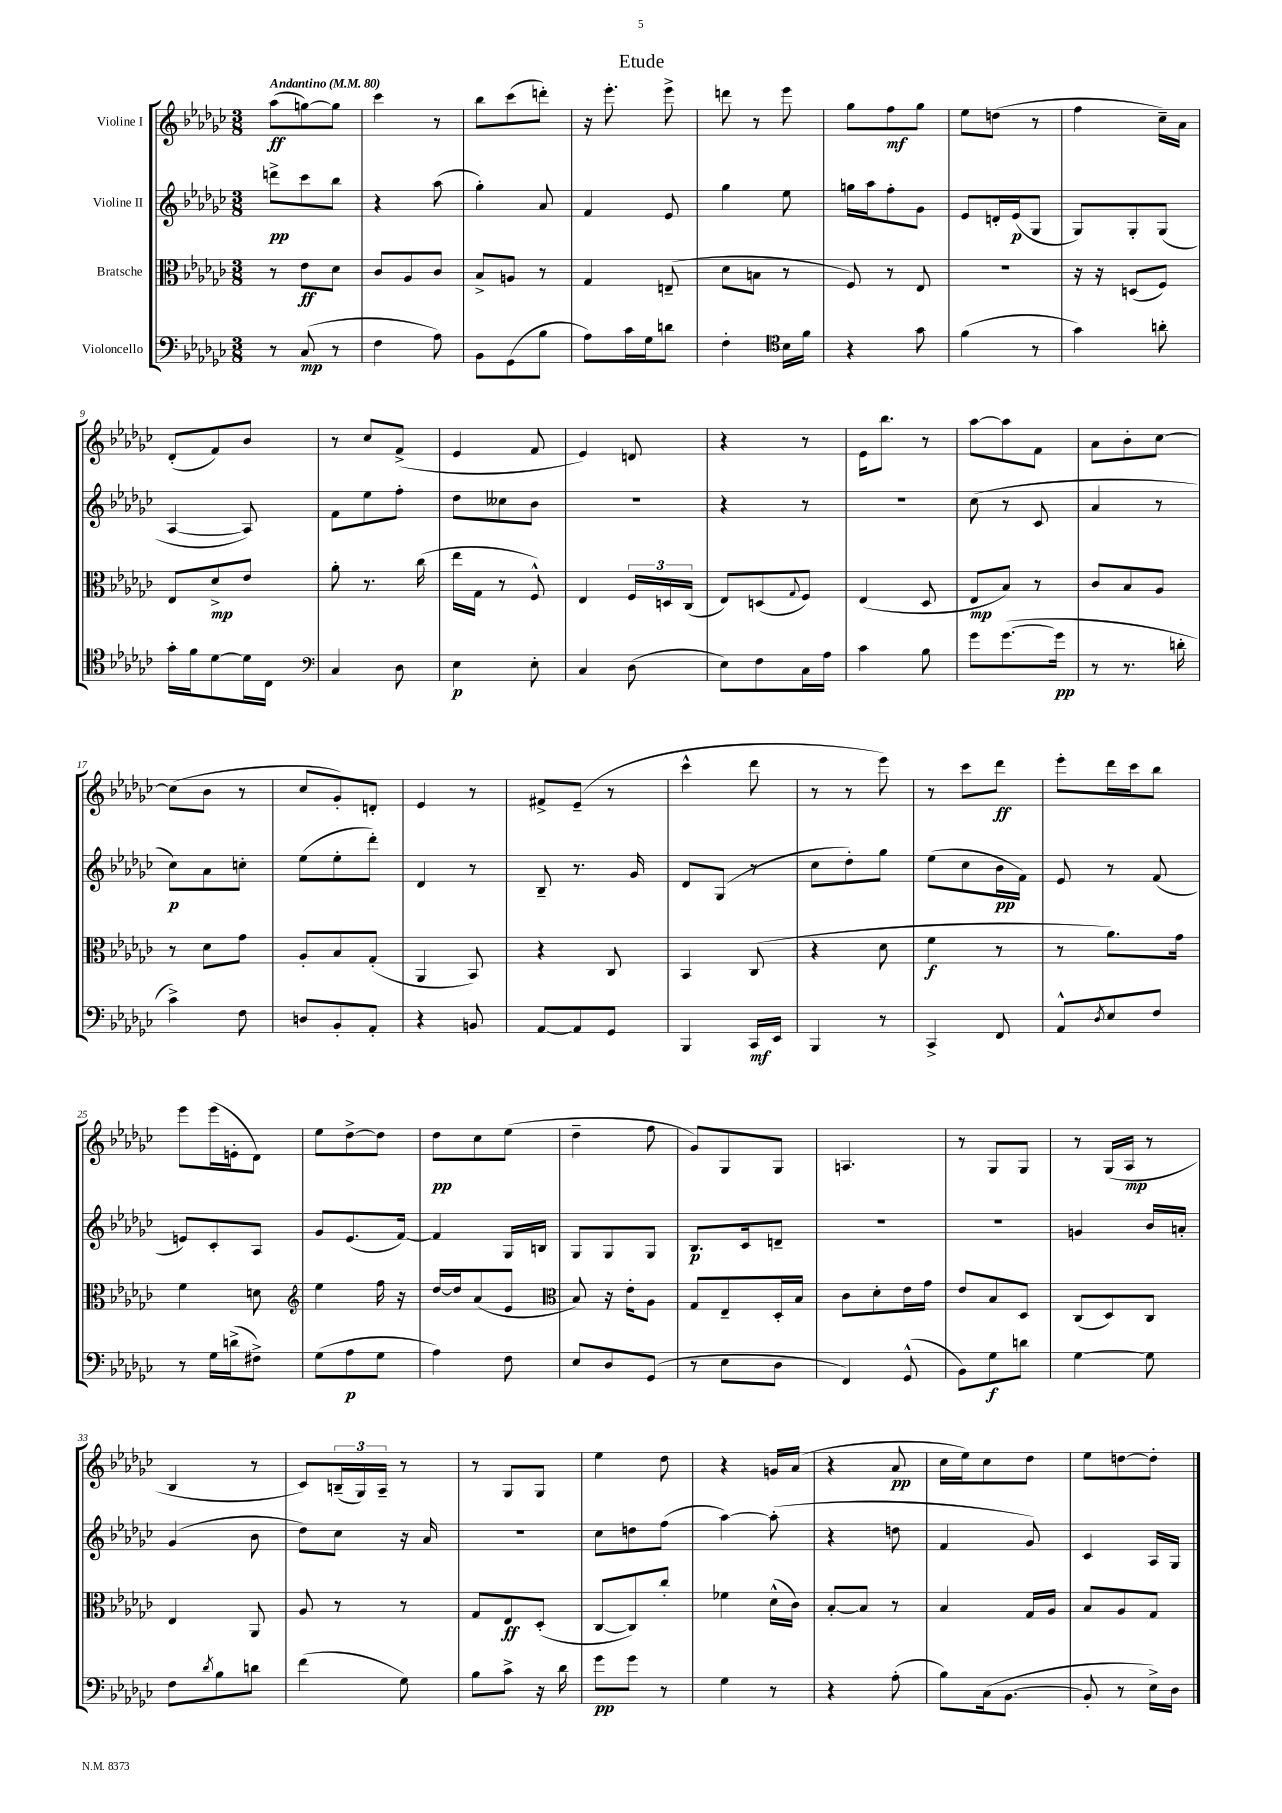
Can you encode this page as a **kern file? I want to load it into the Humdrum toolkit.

**kern	**kern	**kern	**kern
*staff4	*staff3	*staff2	*staff1
*clefF4	*clefC3	*clefG2	*clefG2
*k[b-e-a-d-g-c-]	*k[b-e-a-d-g-c-]	*k[b-e-a-d-g-c-]	*k[b-e-a-d-g-c-]
*M3/8	*M3/8	*M3/8	*M3/8
*MM80	*MM80	*MM80	*MM80
8r	8r	8ddd^	(8aa-
(8C-	8e-	8ccc-	[8gg)
8r	8d-	8bb-	8gg]
=	=	=	=
4F	8c-	4r	4ccc-
.	8A-	.	.
8A-)	8c-	(8aa-	8r
=	=	=	=
8BB-	8B-^	4gg-')	8bb-
(8GG-	8A	.	(8ccc-
8B-	8r	8a-	8ddd')
=	=	=	=
8A-)	4G-	4f	16r
.	.	.	8.eee-'
16c-	.	.	.
16G-	.	.	.
8d	(8E~	8e-	8eee-^
=	=	=	=
4F'	8d-	4gg-	8ddd
.	8B	.	8r
*clefC4	*	*	*
16B-	8r	8ee-	8eee-
16f	.	.	.
=	=	=	=
4r	8F)	16gg	8gg-
.	.	16aa-	.
.	8r	8ff'	8ff
8g-	8E-	8g-	8gg-
=	=	=	=
(4f	4.r	8e-	8ee-
.	.	16d'	(8dd
.	.	(16e-	.
8r	.	8G-	8r
=	=	=	=
4g-)	16r	8G-)	4ff
.	16r	.	.
.	(8D	8G-'	.
8a'	8F)	(8G-	16cc-~)
.	.	.	16a-
=	=	=	=
16g-'	8E-	[4A-	(8d-'
16f	.	.	.
[8d-	8d-^	.	8f)
16d-]	8e-	8A-])	8b-
16C-	.	.	.
=	=	=	=
*clefF4	*	*	*
4C-	8a-'	8f	8r
.	8.r	8ee-	8cc-
8D-	.	8ff'	(8f^
.	(16cc-	.	.
=	=	=	=
4E-	16ee-	8dd-	4e-
.	16G-	.	.
.	8r	8cc--	.
8E-'	8F^^)	8b-	8f
=	=	=	=
4C-	4E-	4.r	4e-)
(8D-	24F	.	8d
.	24D	.	.
.	(24C-	.	.
=	=	=	=
8E-)	8E-)	4r	4r
8F	(8D	.	.
.	8qqG-	.	.
16C-	8F)	8r	8r
16A-	.	.	.
=	=	=	=
4c-	(4E-	4.r	16e-
.	.	.	8.bb-
8B-	8D-	.	8r
=	=	=	=
8g-	8E-	(8cc-	[8aa-
([8.g-	8B-)	8r	8aa-]
.	8r	8c-	8f
16g-]	.	.	.
=	=	=	=
8r	8c-	4a-	8a-
8.r	8B-	.	8b-'
.	8A-	8r	[8cc-
16d'	.	.	.
=	=	=	=
4c-^)	8r	8cc-)	(8cc-]
.	8d-	8a-	8b-
8F	8g-	8cc'	8r
=	=	=	=
8D	8A-'	(8ee-	8cc-
8BB-'	8B-	8ee-'	8g-')
8AA-'	(8G-'	8ddd-')	8d'
=	=	=	=
4r	4AA-	4d-	4e-
8BB	8BB-)	8r	8r
=	=	=	=
[8AA-	4r	8B-~	8f#^
8AA-]	.	8.r	(8e-~
8GG-	8C-	.	8r
.	.	16g-	.
=	=	=	=
4BBB-	4BB-	8d-	4ccc-^^
.	.	(8G-	.
16CC-	(8C-	8r	8ddd-
16EE-	.	.	.
=	=	=	=
4BBB-	4r	8cc-	8r
.	.	8dd-')	8r
8r	8d-	8gg-	8eee-)
=	=	=	=
4CC-^	4f	(8ee-	8r
.	.	8cc-	8ccc-
8FF	8r	16b-	8ddd-
.	.	16f)	.
=	=	=	=
8AA-^^	8r	8e-	8eee-'
8qD-	.	.	.
8E-	8.a-)	8r	16ddd-
.	.	.	16ccc-
8F	.	(8f	8bb-
.	16g-	.	.
=	=	=	=
8r	4f	8e)	8eee-
16G-	.	8c-'	(16eee-
(16d^	.	.	16e'
8F#^)	8d	8A-	8d-)
=	=	=	=
*	*clefG2	*	*
(8G-	4ee-	8g-	8ee-
8A-	.	(8.e-	[8dd-^
8G-	16ff	.	8dd-]
.	16r	[16f)	.
=	=	=	=
4A-)	[16dd-	4f]	8dd-
.	16dd-]	.	.
.	(8a-	.	8cc-
8F	8e-	16G-	(8ee-
.	.	16B	.
=	=	=	=
*	*clefC3	*	*
8E-	8B-)	8G-	4dd-~
8D-	16r	8G-	.
.	16e-'	.	.
(8GG-	8A-	8G-	8ff
=	=	=	=
8r	8G-	8.B-	8g-)
8E-	8E-~	.	8G-
.	.	16c-	.
8D-	16D-'	8d~	8G-
.	16B-	.	.
=	=	=	=
4FF)	8c-	4.r	4.A
.	8d-'	.	.
(8GG-^^	16e-	.	.
.	16g-	.	.
=	=	=	=
8BB-)	8e-	4.r	8r
8G-	8B-	.	8G-
8d	8D-	.	8G-
=	=	=	=
[4G-	(8C-	4g	8r
.	8D-)	.	(16G-
.	.	.	16A-
8G-]	8C-	16b-	8r
.	.	16a'	.
=	=	=	=
8F	4E-	(4g-	4B-
8qd-	.	.	.
8B-	.	.	.
8d	8AA-	8b-	8r
=	=	=	=
(4f	8A-	8dd-)	8c-)
.	8r	8cc-	(24B~
.	.	.	24G-)
.	.	.	24A-~
8G-)	8r	16r	8r
.	.	16a-	.
=	=	=	=
8B-	8G-	4.r	8r
8c-^	8E-	.	8G-
16r	(8D-'	.	8G-
16d-	.	.	.
=	=	=	=
8g-	[8C-	8cc-	4ee-
8g-	8C-])	8dd	.
8r	8cc-'	(8ff	8dd-
=	=	=	=
4G-	4f-	[4aa-)	4r
8r	(16d-^^	(8aa-']	16g
.	16c-)	.	(16a-
=	=	=	=
4r	[8B-'	4r	4r
.	8B-]	.	.
(8A-'	8r	8dd	8a-
=	=	=	=
8B-)	4B-	4f	16cc-
.	.	.	16ee-)
(16C-	.	.	8cc-
[8.BB-	.	.	.
.	16G-	8g-)	8dd-
.	16A-	.	.
=	=	=	=
8BB-']	8B-	4c-	8ee-
8r	8A-	.	[8dd
16E-^)	8G-	16A-	8dd']
16D-	.	16G-	.
==	==	==	==
*-	*-	*-	*-
